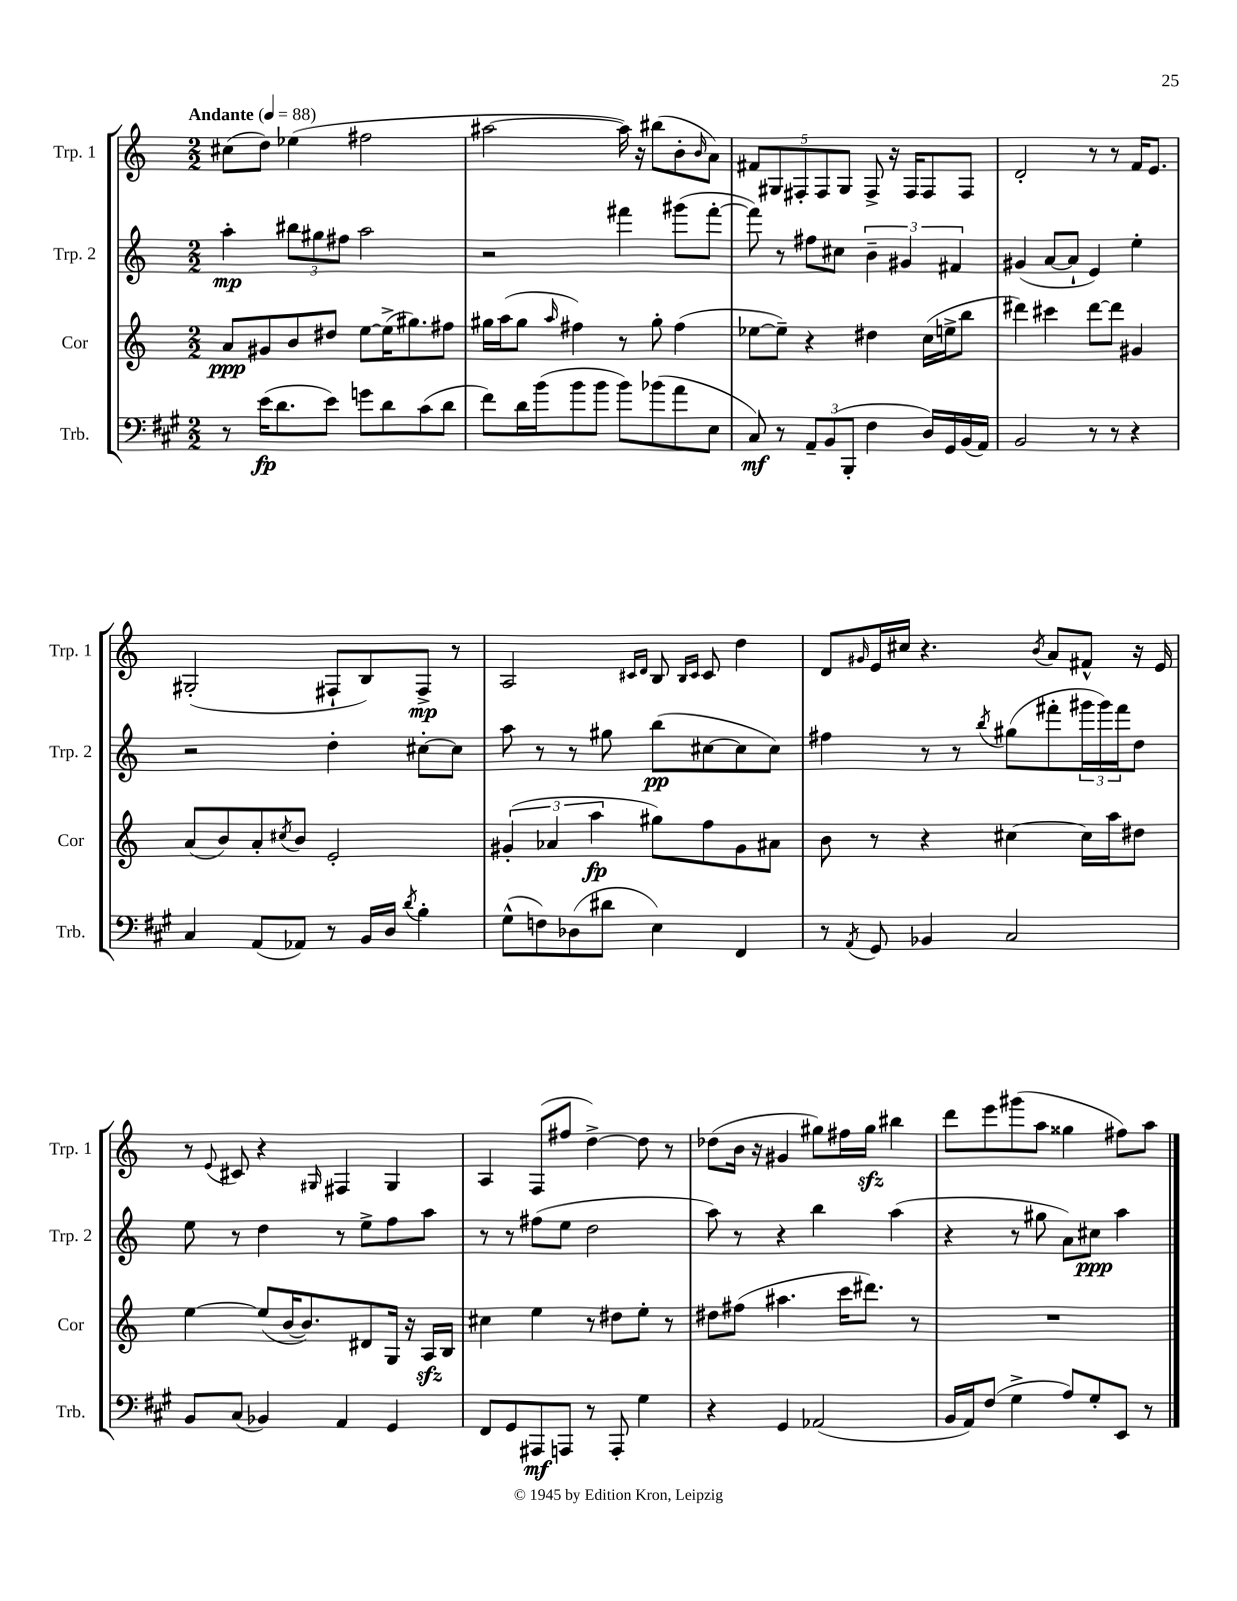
<<
\new StaffGroup <<
\new Staff = "s0" \with { instrumentName = "Trp. 1" shortInstrumentName = "Trp. 1" } {
    \clef treble \key c \major \numericTimeSignature \time 2/2 \tempo "Andante" 4 = 88
    cis''8( d''8) ees''4( fis''2 |
    ais''2~ ais''16) r16 bis''8( b'8-. \grace { b'16 } a'8) |
    \tuplet 5/4 { fis'8 gis8 fis8-. fis8 gis8 } fis8-> r16 fis16 fis8 fis8 |
    d'2-. r8 r8 f'16 e'8. |
    gis2-.( fis8-! b8) fis8->\mp r8 |
    a2 \grace { cis'16 d'16 } b8 \grace { b16 cis'16 } cis'8 d''4 |
    d'8 \grace { gis'16 } e'16 cis''16 r4. \acciaccatura { b'8 } a'8 fis'8-^ r16 e'16 |
    r8 \appoggiatura { e'8 } cis'8 r4 \grace { gis16 } fis4 gis4 |
    a4 f8( fis''8 d''4~->) d''8 r8 |
    des''8( b'16 r16 gis'4 gis''8) fis''16 gis''16\sfz bis''4 |
    d'''8 e'''8 gis'''8( a''8 gisis''4 fis''8) a''8 \bar "|." |
}
\new Staff = "s1" \with { instrumentName = "Trp. 2" shortInstrumentName = "Trp. 2" } {
    \clef treble \key c \major \numericTimeSignature \time 2/2
    a''4-.\mp \tuplet 3/2 { bis''8 gis''8 fis''8 } a''2 |
    r2 fis'''4 gis'''8( fis'''8~-. |
    fis'''8) r8 fis''8 cis''8 \tuplet 3/2 { b'4-- gis'4 fis'4 } |
    gis'4( a'8~ a'8-! e'4) e''4-. |
    r2 d''4-. cis''8~-. cis''8 |
    a''8 r8 r8 gis''8 b''8\pp( cis''8~ cis''8 cis''8) |
    fis''4 r8 r8 \acciaccatura { b''8 } gis''8( fis'''8-. \tuplet 3/2 { gis'''16 gis'''16) fis'''16 } d''8 |
    e''8 r8 d''4 r8 e''8-> f''8 a''8 |
    r8 r8 fis''8( e''8 d''2 |
    a''8) r8 r4 b''4 a''4( |
    r4 r8 gis''8 a'8) cis''8\ppp a''4 \bar "|." |
}
\new Staff = "s2" \with { instrumentName = "Cor" shortInstrumentName = "Cor" } {
    \clef treble \key c \major \numericTimeSignature \time 2/2
    a'8\ppp gis'8 b'8 dis''8 e''8~ e''16->( gis''8.) fis''8 |
    gis''16 a''16( gis''8 \grace { a''16 } fis''4) r8 gis''8-. fis''4( |
    ees''8~ ees''8--) r4 dis''4 c''16( e''16-> b''8 |
    dis'''4) cis'''4 dis'''8~ dis'''8 gis'4 |
    a'8( b'8) a'8-. \acciaccatura { cis''8 } b'8 e'2-. |
    \tuplet 3/2 { gis'4-.( aes'4 a''4\fp } gis''8) f''8 gis'8 ais'8 |
    b'8 r8 r4 cis''4~ cis''16 a''16 dis''8 |
    e''4~ e''8( b'16~ b'8.) dis'8 g16 r16 a16\sfz b16 |
    cis''4 e''4 r8 dis''8 e''8-. r8 |
    dis''8 fis''8( ais''4. c'''16 dis'''8.) r8 |
    R1 \bar "|." |
}
\new Staff = "s3" \with { instrumentName = "Trb." shortInstrumentName = "Trb." } {
    \clef bass \key a \major \numericTimeSignature \time 2/2
    r8 e'16\fp( d'8. e'8) g'8 d'8 cis'8( d'8 |
    fis'8) d'16 b'16( b'8 b'8 b'8) bes'8( a'8 e8 |
    cis8\mf) r8 \tuplet 3/2 { a,8-- b,8( b,,8-. } fis4 d16) gis,16 b,16( a,16) |
    b,2 r8 r8 r4 |
    cis4 a,8( aes,8) r8 b,16 d16 \acciaccatura { d'8 } b4-. |
    gis8-^( f8) des8( dis'8 e4) fis,4 |
    r8 \acciaccatura { a,8 } gis,8 bes,4 cis2 |
    b,8 cis8( bes,4) a,4 gis,4 |
    fis,8 gis,8 ais,,8\mf a,,8 r8 a,,8-. gis4 |
    r4 gis,4 aes,2( |
    b,16 a,16) fis8( gis4-> a8) gis8-. e,8 r8 \bar "|." |
}
>>
>>
\layout { \context { \Score \remove "Bar_number_engraver" } }
